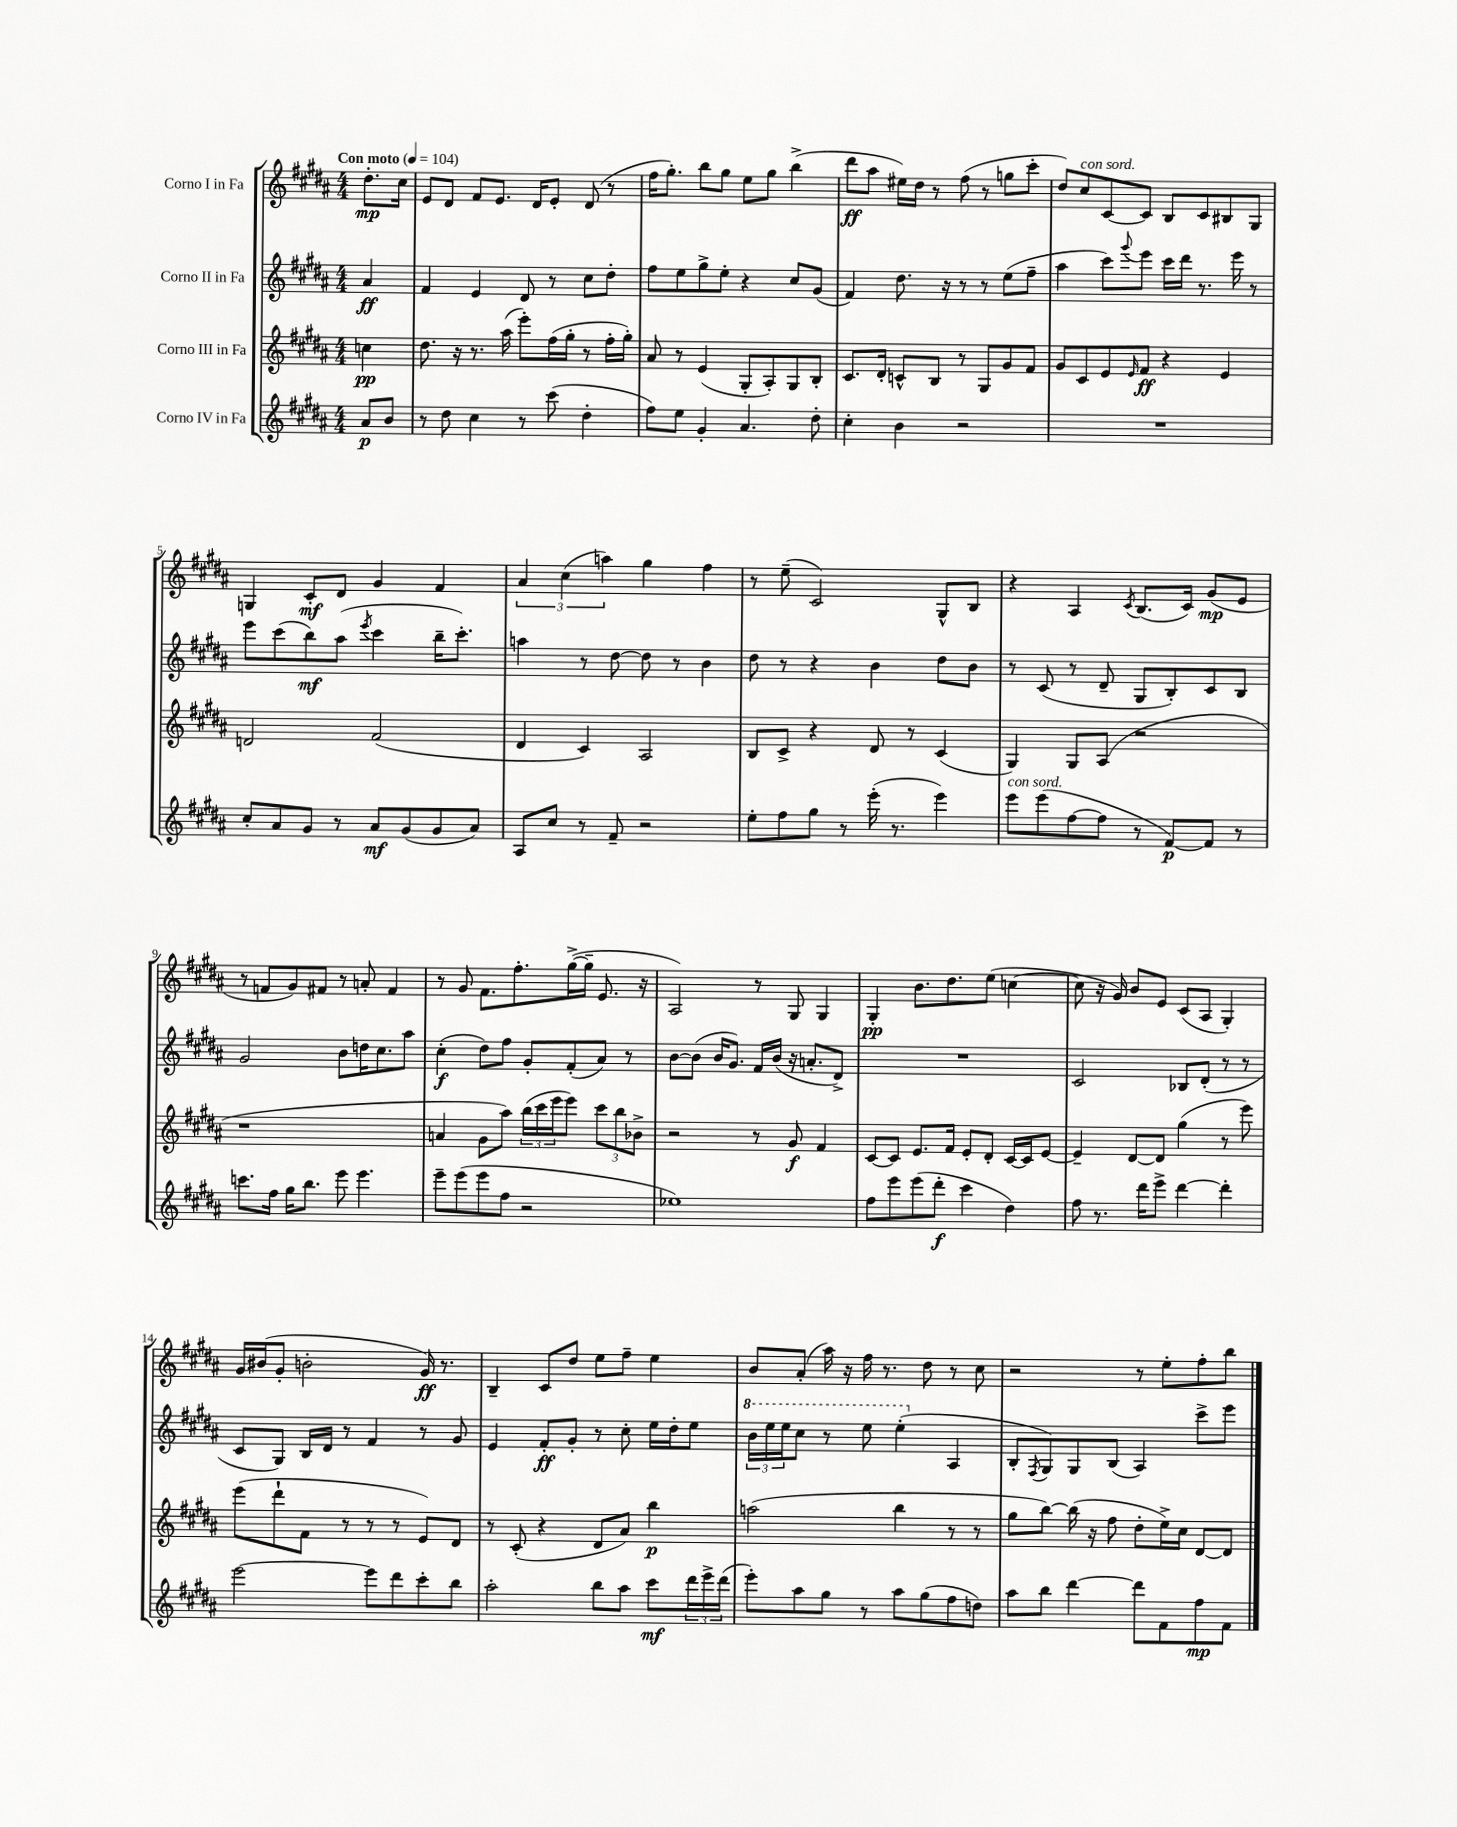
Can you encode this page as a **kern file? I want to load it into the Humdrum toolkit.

**kern	**dynam	**kern	**dynam	**kern	**dynam	**kern	**dynam
*part4	*part4	*part3	*part3	*part2	*part2	*part1	*part1
*staff4	*staff4	*staff3	*staff3	*staff2	*staff2	*staff1	*staff1
*I"Corno IV in Fa	*	*I"Corno III in Fa	*	*I"Corno II in Fa	*	*I"Corno I in Fa	*
*clefG2	*	*clefG2	*	*clefG2	*	*clefG2	*
*k[f#c#g#d#a#]	*	*k[f#c#g#d#a#]	*	*k[f#c#g#d#a#]	*	*k[f#c#g#d#a#]	*
*M4/4	*	*M4/4	*	*M4/4	*	*M4/4	*
*MM104	*	*MM104	*	*MM104	*	*MM104	*
=	=	=	=	=	=	=	=
!	!	!	!	!	!	!LO:TX:a:B:t=Con moto	!
8a#/L	p	4ccn\	pp	4a#/	ff	8.dd#'\L	mp
8b/J	.	.	.	.	.	.	.
.	.	.	.	.	.	16cc#\Jk	.
=1	=1	=1	=1	=1	=1	=1	=1
8r	.	8.dd#\	.	4f#/	.	8e/L	.
8dd#\	.	.	.	.	.	8d#/J	.
.	.	16r	.	.	.	.	.
4cc#\	.	8.r	.	4e/	.	8f#/L	.
.	.	.	.	.	.	8.e/J	.
.	.	(16aa#\	.	.	.	.	.
8r	.	8eee'\L)	.	8d#/	.	.	.
.	.	.	.	.	.	16d#/KL	.
(8ccc#\	.	(16ff#\L	.	8r	.	8e'/J	.
.	.	16gg#'\JJ	.	.	.	.	.
4dd#'\	.	8r	.	8cc#\L	.	(8d#/	.
.	.	16ff#'\LL	.	8dd#'\J	.	8r	.
.	.	16gg#'\JJ)	.	.	.	.	.
=2	=2	=2	=2	=2	=2	=2	=2
8ff#\L)	.	8a#/	.	8ff#\L	.	16ff#\KL	.
.	.	.	.	.	.	8.gg#'\J)	.
8ee\J	.	8r	.	8ee\	.	.	.
4g#'/	.	(4e/	.	8gg#^\	.	8bb\L	.
.	.	.	.	8ee'\J	.	8gg#\J	.
4.a#/	.	8G#'/L	.	4r	.	8ee\L	.
.	.	8A#'/)	.	.	.	8gg#\J	.
.	.	8G#/	.	8cc#/L	.	(4bb^\	.
8dd#'\	.	8B'/J	.	(8g#/J	.	.	.
=3	=3	=3	=3	=3	=3	=3	=3
4cc#'\	.	8.c#/L	.	4f#/)	.	8ddd#\L	ff
.	.	.	.	.	.	8aa#\J	.
.	.	16d#'/Jk	.	.	.	.	.
4b\	.	8cn^^/L	.	8.dd#\	.	16ee#X\LL)	.
.	.	.	.	.	.	16dd#\JJ	.
.	.	8B/J	.	.	.	8r	.
.	.	.	.	16r	.	.	.
2r	.	8r	.	8r	.	(8ff#\	.
.	.	8G#/L	.	8r	.	8r	.
.	.	8g#/	.	(8ee\L	.	8ggn\L	.
.	.	8f#/J	.	8ff#~\J	.	8ccc#'\J	.
=4	=4	=4	=4	=4	=4	=4	=4
1r	.	8g#/L	.	4aa#\	.	8dd#/L)	.
!	!	!	!	!	!	!LO:TX:a:i:t=con sord.	!
.	.	8c#/	.	.	.	8cc#/	.
.	.	8e/	.	8ccc#\L)	.	[8c#/	.
.	.	16qqe/	.	8qqggg#/	.	.	.
.	.	8f#/J	ff	8eee\J	.	8c#/J]	.
.	.	4r	.	16ccc#\LL	.	8B/L	.
.	.	.	.	16ddd#\JJ	.	.	.
.	.	.	.	8.r	.	8c#/	.
.	.	4e/	.	.	.	8B#X/	.
.	.	.	.	16eee\	.	.	.
.	.	.	.	8r	.	8G#/J	.
!!LO:LB:g=z
=5	=5	=5	=5	=5	=5	=5	=5
8cc#'/L	.	2dn/	.	8eee\L	.	4Gn/	.
8a#/	.	.	.	(8ccc#\	.	.	.
8g#/J	.	.	.	8bb\)	mf	8c#'/L	mf
8r	.	.	.	(8aa#\J	.	8d#/J	.
.	.	.	.	8qeee/	.	.	.
8a#/L	mf	(2f#/	.	4ccc#\	.	4g#/	.
(8g#/	.	.	.	.	.	.	.
8g#/	.	.	.	16bb~\KL	.	4f#/	.
.	.	.	.	8.ccc#'\J)	.	.	.
8a#/J)	.	.	.	.	.	.	.
=6	=6	=6	=6	=6	=6	=6	=6
8A#/L	.	4d#/	.	4aan\	.	6a#/	.
8cc#/J	.	.	.	.	.	.	.
.	.	.	.	.	.	(6cc#\	.
8r	.	4c#/)	.	8r	.	.	.
.	.	.	.	.	.	6aan\)	.
8f#~/	.	.	.	[8dd#\	.	.	.
2r	.	2A#/	.	8dd#\]	.	4gg#\	.
.	.	.	.	8r	.	.	.
.	.	.	.	4b\	.	4ff#\	.
=7	=7	=7	=7	=7	=7	=7	=7
8ee'\L	.	8B/L	.	8dd#\	.	8r	.
8ff#\	.	8c#^/J	.	8r	.	(8ee~\	.
8gg#\J	.	4r	.	4r	.	2c#/)	.
8r	.	.	.	.	.	.	.
(16eee'\	.	8d#/	.	4b\	.	.	.
8.r	.	.	.	.	.	.	.
.	.	8r	.	.	.	.	.
4eee\)	.	(4c#/	.	8dd#\L	.	8G#^^/L	.
.	.	.	.	8b\J	.	8B/J	.
=8	=8	=8	=8	=8	=8	=8	=8
!LO:TX:a:i:t=con sord.	!	!	!	!	!	!	!
8eee\L	.	4G#/)	.	8r	.	4r	.
(8eee\	.	.	.	(8c#/	.	.	.
[8ff#\	.	8G#/L	.	8r	.	4A#/	.
8ff#\J]	.	(8A#/J	.	8d#~/	.	.	.
.	.	.	.	.	.	8qc#/	.
8r	.	2r	.	8G#/L	.	(8.B/L	.
[8f#/L)	p	.	.	8B'/)	.	.	.
.	.	.	.	.	.	16c#/Jk)	.
8f#/J]	.	.	.	8c#/	.	(8g#/L	mp
8r	.	.	.	8B/J	.	8e/J	.
!!LO:LB:g=z
=9	=9	=9	=9	=9	=9	=9	=9
8.cccn\L	.	1r	.	2g#/	.	8r	.
.	.	.	.	.	.	8fn/L	.
16ff#\Jk	.	.	.	.	.	.	.
16gg#\KL	.	.	.	.	.	8g#/)	.
8.bb\J	.	.	.	.	.	.	.
.	.	.	.	.	.	8f#X/J	.
8eee\	.	.	.	8b\L	.	8r	.
4.eee\	.	.	.	16ddn\K	.	8an'/	.
.	.	.	.	8.cc#\	.	.	.
.	.	.	.	.	.	4f#/	.
.	.	.	.	8aa#\J	.	.	.
=10	=10	=10	=10	=10	=10	=10	=10
8eee~\L	.	4an/	.	(4cc#'\	f	8r	.
(8eee\	.	.	.	.	.	8g#/	.
8eee\	.	8g#\L	.	8dd#\L)	.	8.f#\L	.
8ff#\J	.	8aa#\J)	.	8ff#\J	.	.	.
.	.	.	.	.	.	8.ff#'\	.
2r	.	(24bb\LL	.	8g#'/L	.	.	.
.	.	24ccc#\	.	.	.	.	.
.	.	24eee\J	.	.	.	.	.
.	.	8eee\J)	.	(8f#'/	.	([16gg#^\L	.
.	.	.	.	.	.	16gg#~\JJ]	.
.	.	12ccc#\L	.	8a#/J)	.	8.e/	.
.	.	12bb\	.	.	.	.	.
.	.	.	.	8r	.	.	.
.	.	12b-X^\J	.	.	.	.	.
.	.	.	.	.	.	16r	.
=11	=11	=11	=11	=11	=11	=11	=11
1ee-X)	.	2r	.	[8b\L	.	2A#/)	.
.	.	.	.	(8b\J]	.	.	.
.	.	.	.	16b/KL	.	.	.
.	.	.	.	8.g#/J)	.	.	.
.	.	8r	.	16f#/LL	.	8r	.
.	.	.	.	(16b/JJ	.	.	.
.	.	8g#/	f	16r	.	8G#/	.
.	.	.	.	8.an'/L	.	.	.
.	.	4f#/	.	.	.	4G#/	.
.	.	.	.	8d#^/J)	.	.	.
=12	=12	=12	=12	=12	=12	=12	=12
8ff#\L	.	[8c#/L	.	1r	.	4G#'/	pp
8eee\	.	8c#/J]	.	.	.	.	.
(8eee\	.	8.e/L	.	.	.	8.b\L	.
8ddd#'\J	f	.	.	.	.	.	.
.	.	16f#/Jk	.	.	.	8.dd#\	.
4ccc#\	.	8e'/L	.	.	.	.	.
.	.	8d#'/J	.	.	.	(8ee\J	.
4dd#\)	.	[16c#/LL	.	.	.	[4ccn\	.
.	.	16c#/J]	.	.	.	.	.
.	.	[8e/J	.	.	.	.	.
=13	=13	=13	=13	=13	=13	=13	=13
8ff#\	.	4e~/]	.	2c#/	.	8cc\]	.
8.r	.	.	.	.	.	16r	.
.	.	.	.	.	.	16g#/)	.
.	.	[8d#/L	.	.	.	8b/L	.
16ddd#\KL	.	.	.	.	.	.	.
8eee^\J	.	8d#/J]	.	.	.	8e/J	.
[4ddd#\	.	(4gg#\	.	8B-X/L	.	(8c#/L	.
.	.	.	.	(8d#'/J	.	8A#/J	.
4ddd#'\]	.	8r	.	8r	.	4G#'/)	.
.	.	8eee\)	.	8r	.	.	.
!!LO:LB:g=z
=14	=14	=14	=14	=14	=14	=14	=14
[2eee\	.	(8eee\L	.	8c#/L	.	16g#/LL	.
.	.	.	.	.	.	(16b#X/J	.
.	.	8ddd#`\	.	8G#/J)	.	8g#'/J	.
.	.	8f#\J	.	16B/LL	.	2bn'\	.
.	.	.	.	16d#/JJ	.	.	.
.	.	8r	.	8r	.	.	.
8eee\L]	.	8r	.	4f#/	.	.	.
8ddd#\	.	8r	.	.	.	.	.
8ccc#'\	.	8e/L)	.	8r	.	16g#/)	ff
.	.	.	.	.	.	8.r	.
8bb\J	.	8d#/J	.	8g#/	.	.	.
=15	=15	=15	=15	=15	=15	=15	=15
2aa#'\	.	8r	.	4e/	.	4B~/	.
.	.	(8c#'/	.	.	.	.	.
.	.	4r	.	8f#'/L	ff	8c#/L	.
.	.	.	.	8g#'/J	.	8dd#/J	.
8bb\L	.	8d#/L	.	8r	.	8ee\L	.
8aa#\J	.	8a#/J)	.	8cc#'\	.	8ff#~\J	.
8ccc#\L	mf	4bb\	p	16ee\LL	.	4ee\	.
.	.	.	.	16dd#'\J	.	.	.
24ddd#\L	.	.	.	8ee\J	.	.	.
24eee^\	.	.	.	.	.	.	.
(24ddd#\JJ	.	.	.	.	.	.	.
=16	=16	=16	=16	=16	=16	=16	=16
*	*	*	*	*8va	*	*	*
8eee'\L)	.	(2aan\	.	24bb\LL	.	8b/L	.
.	.	.	.	24eee\	.	.	.
.	.	.	.	24eee\J	.	.	.
8aa#\	.	.	.	8ccc#\J	.	(8a#'/J	.
8gg#\J	.	.	.	8r	.	16aa#\)	.
.	.	.	.	.	.	16r	.
8r	.	.	.	8eee\	.	16ff#\	.
.	.	.	.	.	.	8.r	.
8aa#\L	.	4bb\	.	(4eee'\	.	.	.
(8gg#\	.	.	.	.	.	8dd#\	.
*	*	*	*	*X8va	*	*	*
8ff#\	.	8r	.	4A#/	.	8r	.
8ddn\J)	.	8r	.	.	.	8cc#\	.
=17	=17	=17	=17	=17	=17	=17	=17
8aa#\L	.	8gg#\L	.	8B'/L	.	2r	.
.	.	.	.	8qF#/	.	.	.
8bb\J	.	[8bb\J)	.	8G#/)	.	.	.
[4ddd#\	.	(16bb\]	.	8G#/	.	.	.
.	.	16r	.	.	.	.	.
.	.	8ff#\	.	(8B/J	.	.	.
8ddd#\L]	.	8dd#'\L	.	4A#/)	.	8r	.
8f#\	.	16ee^\L)	.	.	.	8ee'\L	.
.	.	16cc#\JJ	.	.	.	.	.
8ff#\	mp	[8d#/L	.	8ccc#^\L	.	8ff#'\	.
8f#\J	.	8d#/J]	.	8eee\J	.	8bb\J	.
==	==	==	==	==	==	==	==
*-	*-	*-	*-	*-	*-	*-	*-
